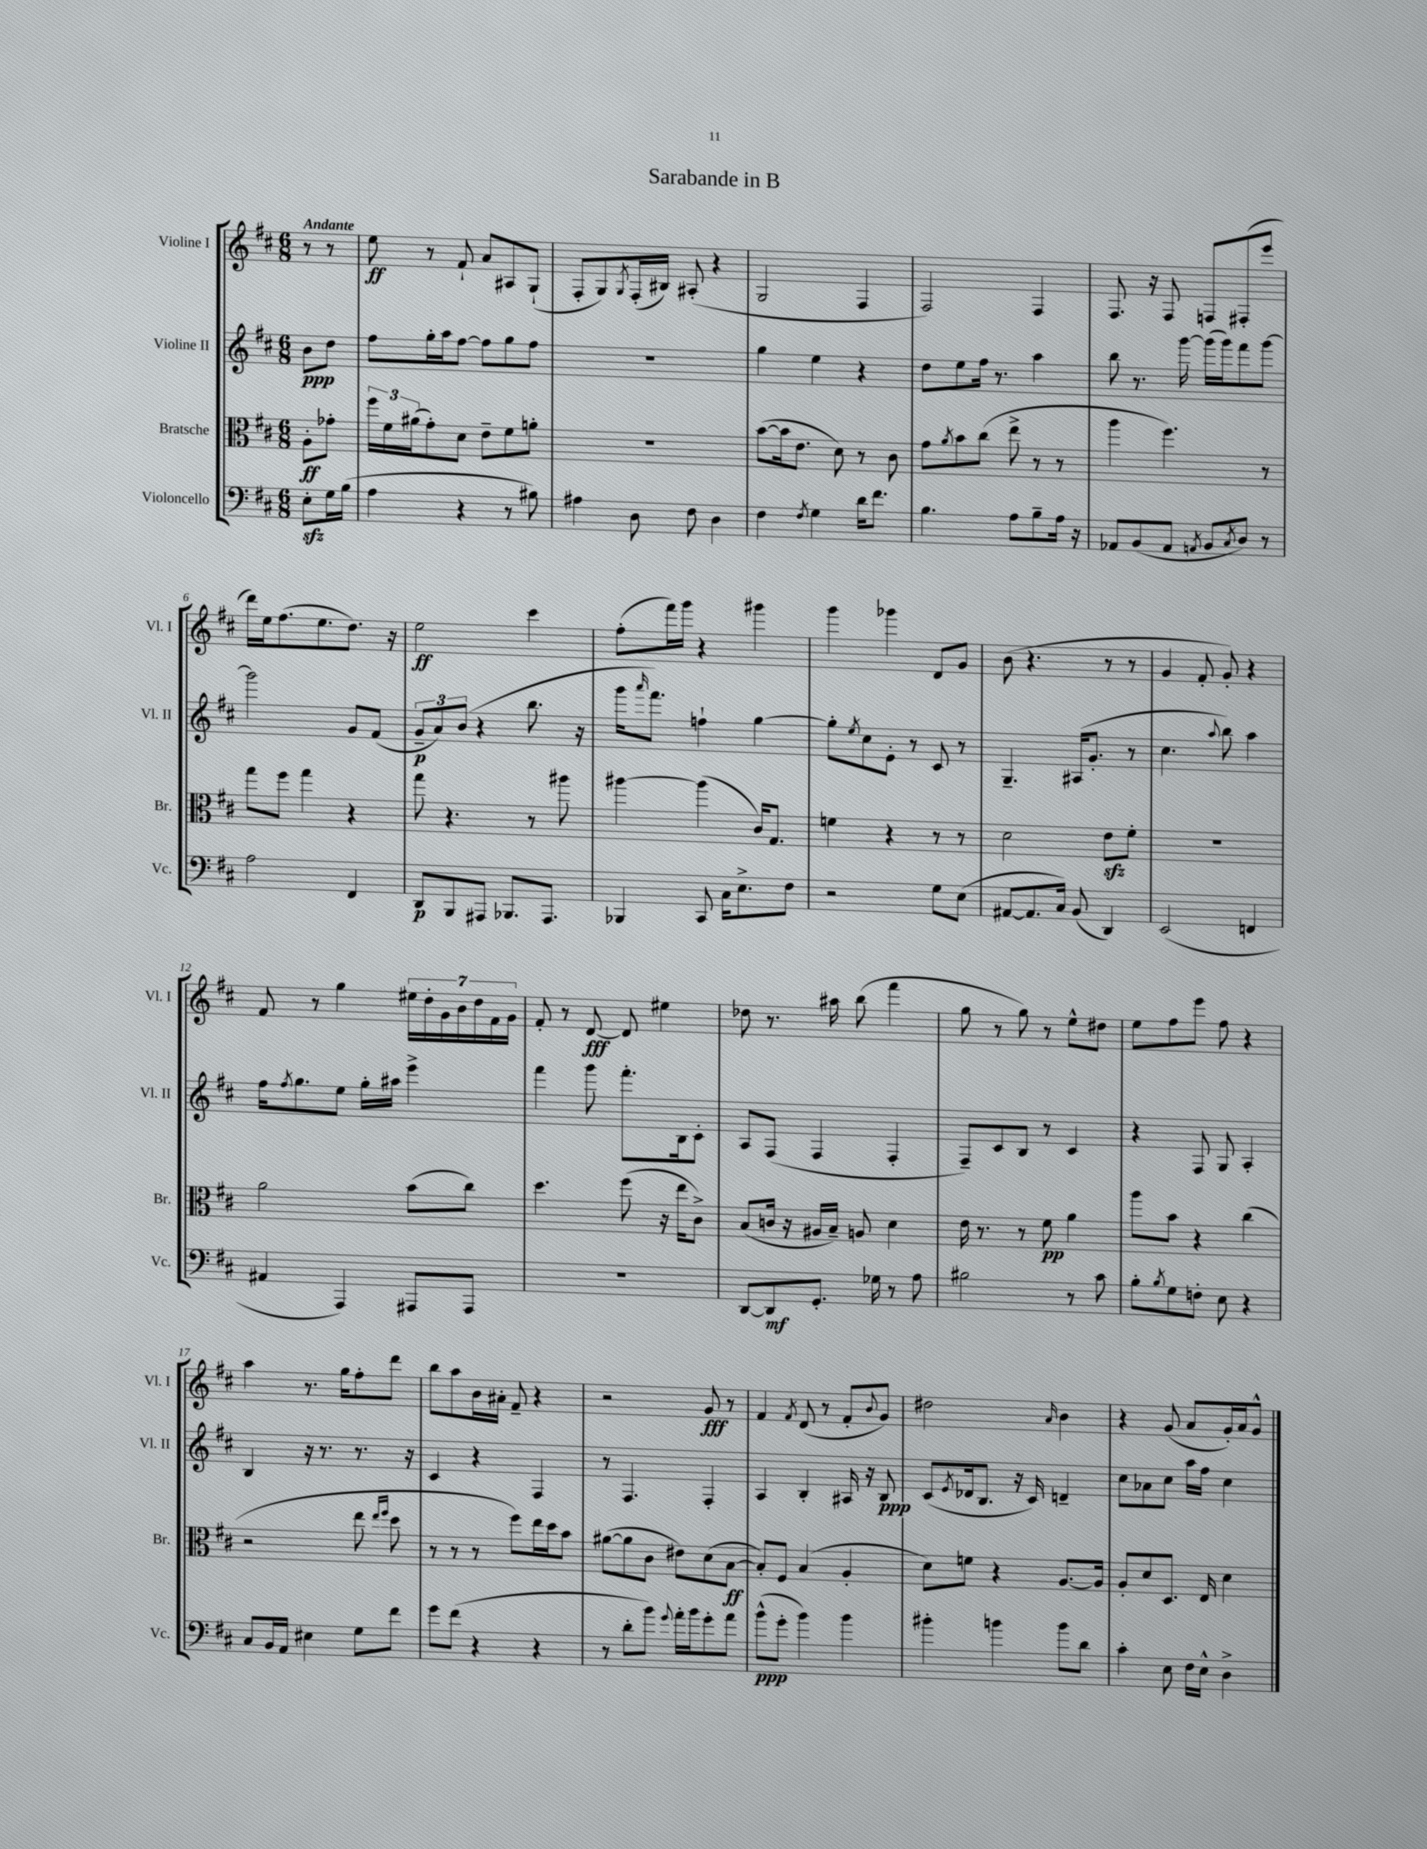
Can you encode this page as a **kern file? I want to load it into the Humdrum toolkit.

**kern	**kern	**kern	**kern
*staff4	*staff3	*staff2	*staff1
*clefF4	*clefC3	*clefG2	*clefG2
*k[f#c#]	*k[f#c#]	*k[f#c#]	*k[f#c#]
*M6/8	*M6/8	*M6/8	*M6/8
8E'	8A'	8b	8r
16G	8g-'	8dd	8r
(16B	.	.	.
=	=	=	=
4A	24ff#	8ff#	8ee
.	24f#	.	.
.	(24a#	.	.
.	8g')	16gg'	8r
.	.	16aa	.
4r	8d	[8ff#	8f#`
.	8e~	8ff#]	8a
8r	8f#	8gg	8A#
8B#)	8a'	8ff#	(8G`
=	=	=	=
4A#	2.r	2.r	8F#'
.	.	.	8G)
.	.	.	8qG
8D	.	.	(16F#'
.	.	.	16B#)
8F#	.	.	(8A#'
4D	.	.	4r
=	=	=	=
4F#	([8b	4gg	2G
.	16b]	.	.
.	8.e	.	.
8qF#	.	.	.
4G	.	4ee	.
.	8d)	.	.
16d	8r	4r	4F#
8.f#	.	.	.
.	8c#	.	.
=	=	=	=
4.B	8g	8dd	2F#)
.	8qa	.	.
.	8b	8ee	.
.	(8cc#	16ff#	.
.	.	8.r	.
8A	8ee^	.	.
8B~	8r	4aa	4F#
16A	8r	.	.
16r	.	.	.
=	=	=	=
8AA-	4aa	8bb	8.F#
(8BB	.	8.r	.
.	.	.	16r
8AA-	4.ff#)	.	8F#
.	.	[16ggg	.
8qAA	.	.	.
8BB	.	(16ggg]	8F
.	.	16ggg)	.
8qC#	.	.	.
8D)	.	8fff#	(8F#'
8r	8r	[8ggg	8eee
=	=	=	=
2A	8gg	2ggg]	16ddd)
.	.	.	16ee
.	8ff#	.	(8.ff#
.	4gg	.	.
.	.	.	8.ee
4FF#	4r	8g	8.dd)
.	.	(8f#	.
.	.	.	16r
=	=	=	=
8DD	8gg	12g~	2ee
.	.	12a)	.
8BBB	4.r	.	.
.	.	(12b	.
8AAA#	.	4r	.
8.BBB-	.	.	.
.	8r	8.bb	4ccc#
8.AAA#	.	.	.
.	8aa#	.	.
.	.	16r	.
=	=	=	=
4BBB-	[4aa#	16ggg	(8ff#'
.	.	16qqaaa	.
.	.	8.fff#)	.
.	.	.	16fff#)
.	.	.	16ggg
8CC#	(4aa#]	4ff`	4r
16C#	.	.	.
8.E^	.	.	.
.	16c#)	[4gg	4ggg#
.	8.G	.	.
8F#	.	.	.
=	=	=	=
2r	4f	8gg']	4ggg
.	.	8qee	.
.	.	8cc#	.
.	4r	8e'	4ggg-
.	.	8r	.
8G	8r	8c#	8d
(8E	8r	8r	8g
=	=	=	=
[8AA#	2d	4.G~	(8b
8.AA#]	.	.	4.r
16C#)	.	.	.
(8BB	.	(16A#	.
.	.	8.g'	.
4DD)	8e	.	8r
.	8f#'	8r	8r
=	=	=	=
(2EE	2.r	4.cc#	4g
.	.	.	8f#'
.	.	8qqaa	.
.	.	8bb)	8g')
4FF	.	4aa	4r
=	=	=	=
4AA#	2a	16ff#	8f#
.	.	8qff#	.
.	.	8.gg	.
.	.	.	8r
4AAA)	.	8ee	4gg
.	.	16gg'	.
.	.	16aa#	.
8AAA#	(8b	4eee^	28ee#
.	.	.	28dd'
.	.	.	28g
.	.	.	28b
8AAA#	8cc#)	.	.
.	.	.	28dd
.	.	.	28f#
.	.	.	28g
=	=	=	=
2.r	4.dd	4fff#	8f#'
.	.	.	8r
.	.	8ggg	[8d
.	(8ff#	8.fff#'	8d]
.	16r	.	4ee#
.	16ee	16B	.
.	8c#^)	8c#'	.
=	=	=	=
[8DD	(8B	8A	8dd-
8DD]	16c	(8F#	8.r
.	16r	.	.
8.GG'	16A#	4F#	.
.	16B~)	.	16aa#
.	8A	.	(8bb
16G-	.	.	.
8r	4d	4F#'	4fff#
8A	.	.	.
=	=	=	=
2B#	16e	8F#~)	8gg
.	8.r	.	.
.	.	8c#	8r
.	8r	8B	8gg)
.	8f#	8r	8r
8r	4a	4c#	8ee^^
8c#	.	.	8dd#
=	=	=	=
8B'	8aa	4r	8ee
8qB	.	.	.
8G	8b	.	8ff#
8F'	4r	8F#	8eee
8E	.	8G	8ff#
4r	(4cc#	4A'	4r
=	=	=	=
8C#	2r	4B	4aa
16BB	.	.	.
16AA	.	.	.
4E#	.	16r	8.r
.	.	8.r	.
.	.	.	16gg
8G	8ee	8.r	8ff#'
.	16qqee	.	.
.	16qqff#	.	.
8f#	8dd	.	8ddd
.	.	16r	.
=	=	=	=
8g	8r	4c#	8bb
(8f#	8r	.	8aa
4r	8r	4r	16b
.	.	.	16a#'
.	8ff#)	.	8f#~
4r	16ee	4F#	4r
.	16dd	.	.
.	8b	.	.
=	=	=	=
8r	([8a#	8r	2r
8d'	8a#]	4.F#	.
8b)	8c#	.	.
8qqg	.	.	.
16a'	8e#)	.	.
16b	.	.	.
8g'	(8d	4F#'	8g
8a	[8B	.	8r
=	=	=	=
(8b^^	8B'])	4A	4f#
8g'	8F#	.	.
.	.	.	8qf#
4b)	(4B	4B'	(8d
.	.	.	8r
4b	4A'	16A#	8f#'
.	.	16r	.
.	.	.	8qqb
.	.	8B	8g)
=	=	=	=
4b#'	8d)	(8c#	2dd#
.	.	8qe	.
.	8f	16d-	.
.	.	8.B	.
4b	4r	.	.
.	.	16r	.
.	.	16c#)	.
.	.	.	16qqa
8b	[8.A	4d~	4b
8d	.	.	.
.	16A]	.	.
=	=	=	=
4c#'	8A'	8cc#	4r
.	8d	8a-	.
8E	8.D	8cc#	(8g
16F#	.	16aa	8a
16E^^	16E	16ff#	.
4D^	4d	4cc#	16g')
.	.	.	16a
.	.	.	8g^^
==	==	==	==
*-	*-	*-	*-
